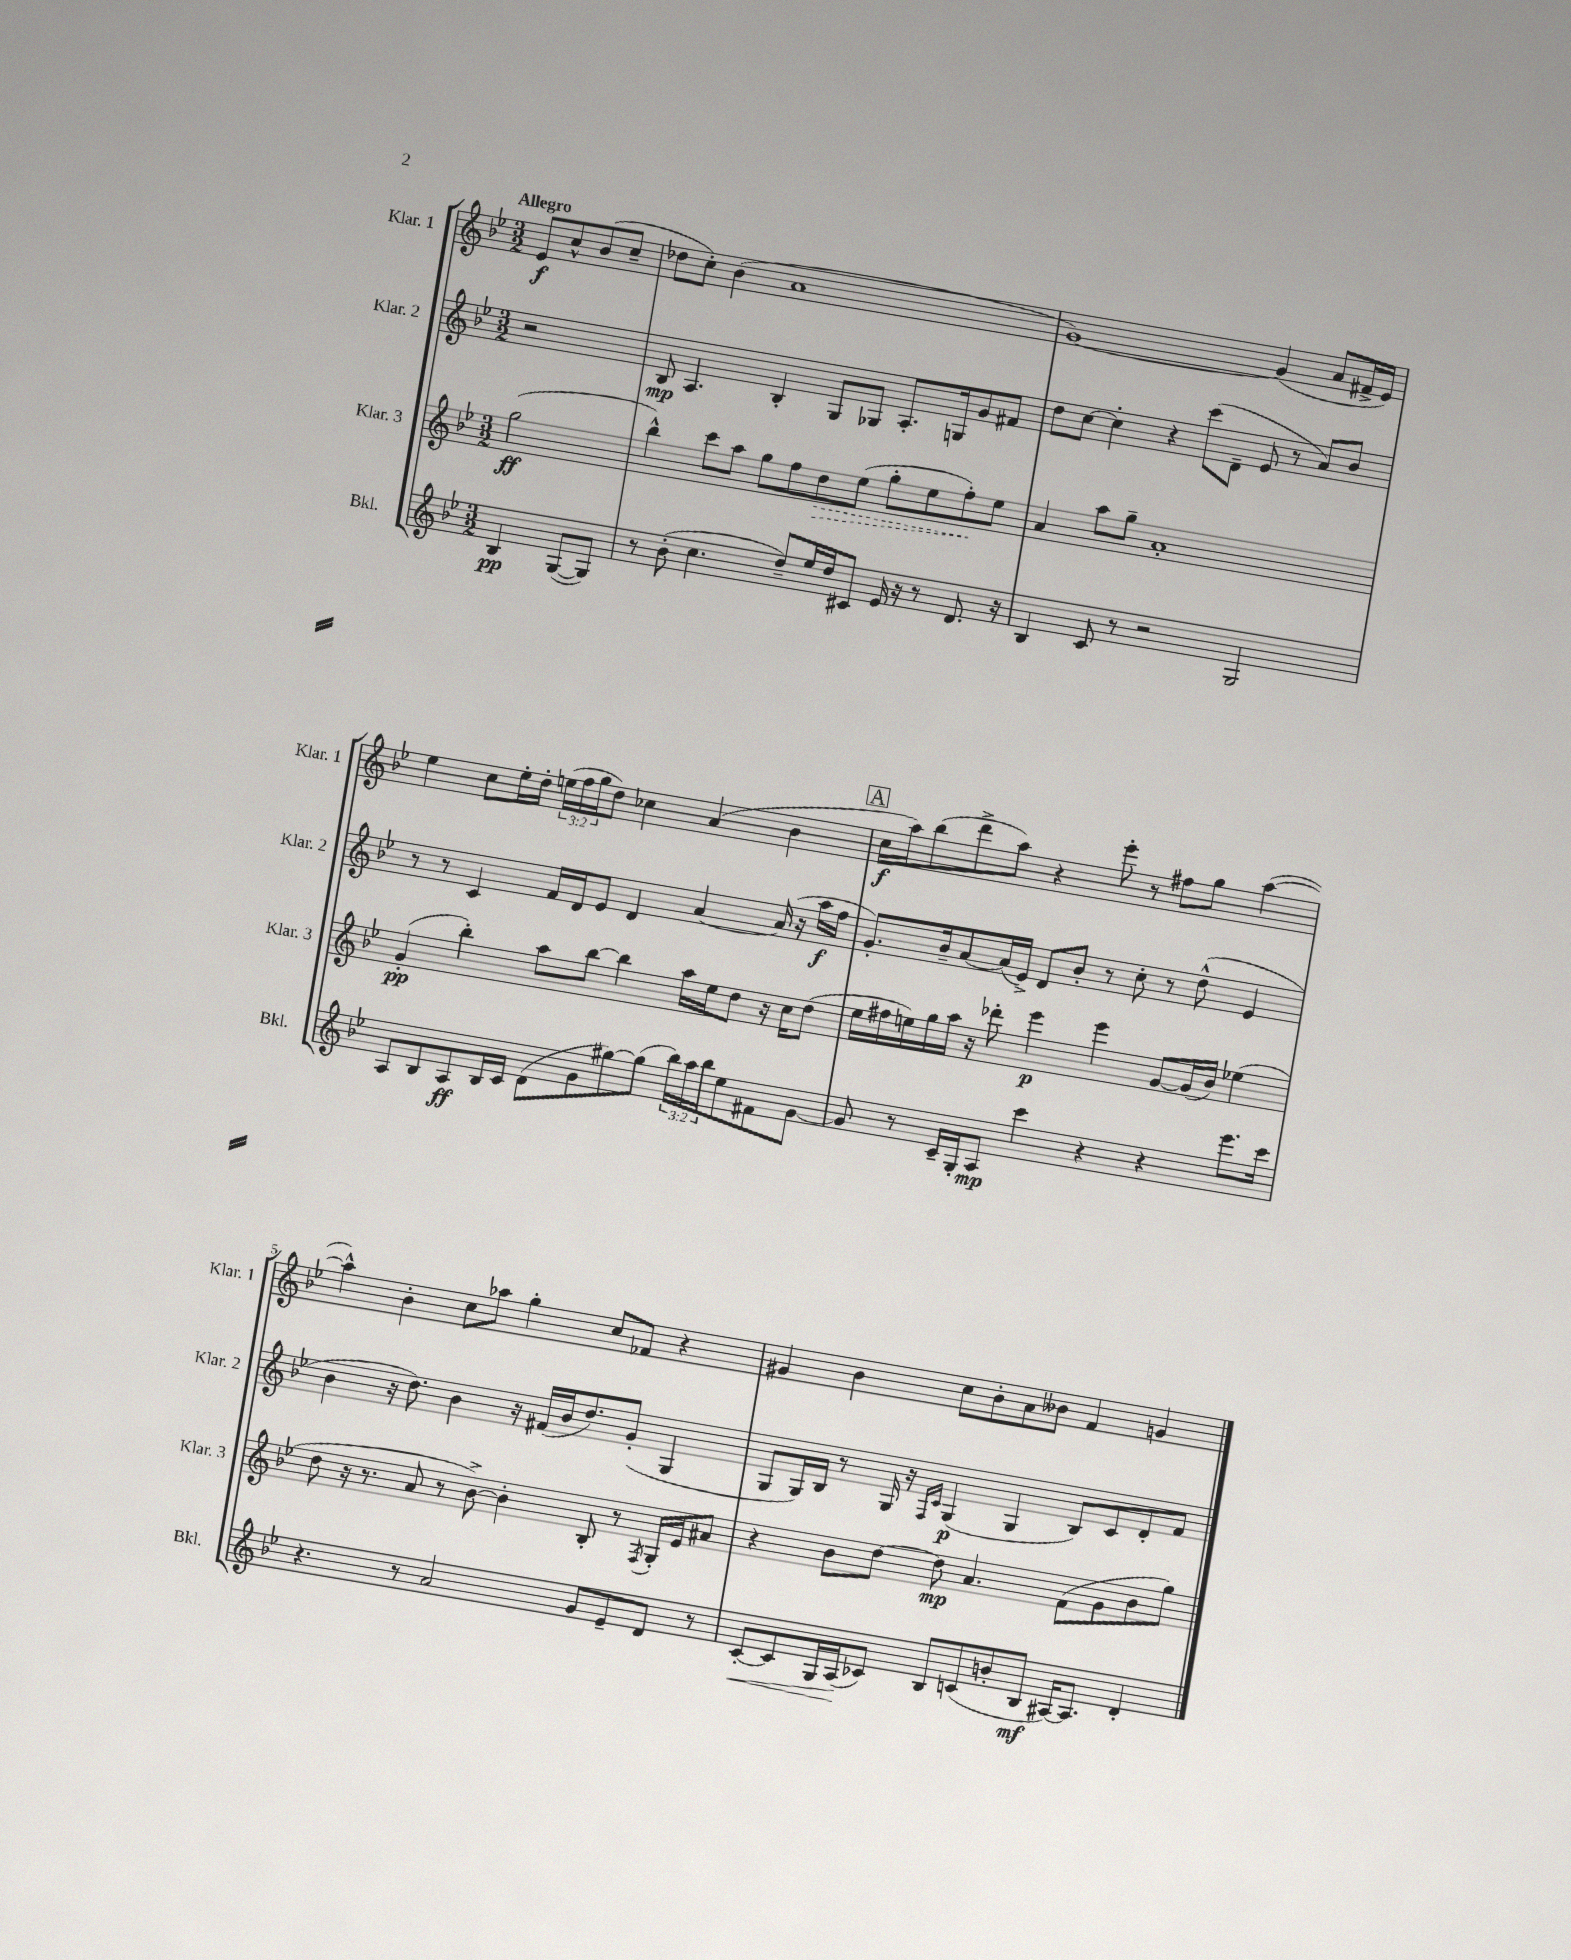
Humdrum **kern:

**kern	**kern	**kern	**kern
*staff4	*staff3	*staff2	*staff1
*clefG2	*clefG2	*clefG2	*clefG2
*k[b-e-]	*k[b-e-]	*k[b-e-]	*k[b-e-]
*M3/2	*M3/2	*M3/2	*M3/2
4B-	(2gg	2r	8e-
.	.	.	8cc^^
([8G	.	.	(8b-
8G])	.	.	8cc~
=	=	=	=
8r	4bb-^^)	8B-	8dd-
(8b-'	.	4.A	8cc')
4.cc	8ccc	.	(4b-
.	8aa	.	.
.	8gg	4B-'	1a
8dd~)	8ff	.	.
16ee-	8dd	8G	.
16dd	.	.	.
8c#	(8ee-	8G-	.
16e-	8gg'	8.A'	.
16r	.	.	.
8r	8ee-	.	.
.	.	16G	.
8.d	8ff')	8g	.
.	8ee-	8f#	.
16r	.	.	.
=	=	=	=
4B-	4a	8dd	[1g)
.	.	[8cc	.
8c	8aa	4cc']	.
8r	8gg~	.	.
2r	1a'	4r	.
.	.	(8ccc	.
.	.	8d~	.
2G	.	8e-	(4g]
.	.	8r	.
.	.	8a)	8a
.	.	8b-	16f#^
.	.	.	16e-)
=	=	=	=
8A	(4g'	8r	4ee-
8B-	.	8r	.
8A	4bb-')	4c	8cc
16B-	.	.	16ee-'
16c	.	.	16dd'
(8d	8aa	16f	(24ee
.	.	.	24ff
.	.	16d	.
.	.	.	24gg
8g	[8bb-	8e-	8dd)
[8gg#)	4bb-]	4d	4cc-
(8gg#]	.	.	.
24bb-)	16aa	[4a	(4a
24aa	.	.	.
.	16ee-	.	.
24bb-	.	.	.
8ee-	8dd	.	.
8f#	16r	(16a]	4b-
.	16cc	16r	.
[8g	(8dd	16aa	.
.	.	16ff	.
=	=	=	=
8g]	16ee-	8.g')	16cc
.	16ff#	.	16aa)
8r	16ee)	.	(8bb-
.	16gg	16b-~	.
16c~	16aa	[8a	8ddd^
16G'	16r	.	.
8A	8ddd-'	(16a]	8aa)
.	.	16e-^)	.
4ccc	4eee-	8d	4r
.	.	8b-'	.
4r	4eee-	8r	8eee-'
.	.	8cc'	8r
4r	[8g	8r	8ff#
.	(16g]	(8dd^^	8gg
.	16b-)	.	.
8.eee-	(4ee-	4e-	([4aa
16ccc	.	.	.
=	=	=	=
4.r	8dd	4b-	4aa^^])
.	16r	.	.
.	8.r	.	.
.	.	16r	4b-'
.	.	8.dd)	.
8r	8a	.	.
2a	8r	4b-	8cc
.	[8b-^)	.	8aa-
.	4b-']	16r	4gg'
.	.	(16f#	.
.	.	16b-	.
.	.	8.dd)	.
8g	8B-'	.	8cc
8e-~	8r	(8g'	8f-
.	8qF	.	.
8d	16G'	4G	4r
.	16e-	.	.
8r	8a#	.	.
=	=	=	=
[8c'	4r	8G	4g#
8c]	.	16G)	.
.	.	16B-	.
16G	8b-	8r	4b-
(16A	.	.	.
8c-)	[8dd	16G	.
.	.	16r	.
.	.	16qqF	.
.	.	16qqc	.
8B-	8dd]	(4G	8cc
(8c	4.a	.	8b-'
8b'	.	4G	8a
8B-	.	.	8b--
[16A#)	(8f	8B-)	4f
8.A#]	.	.	.
.	8g	8c	.
4d'	8b-	8d'	4g
.	8gg)	8f	.
==	==	==	==
*-	*-	*-	*-
